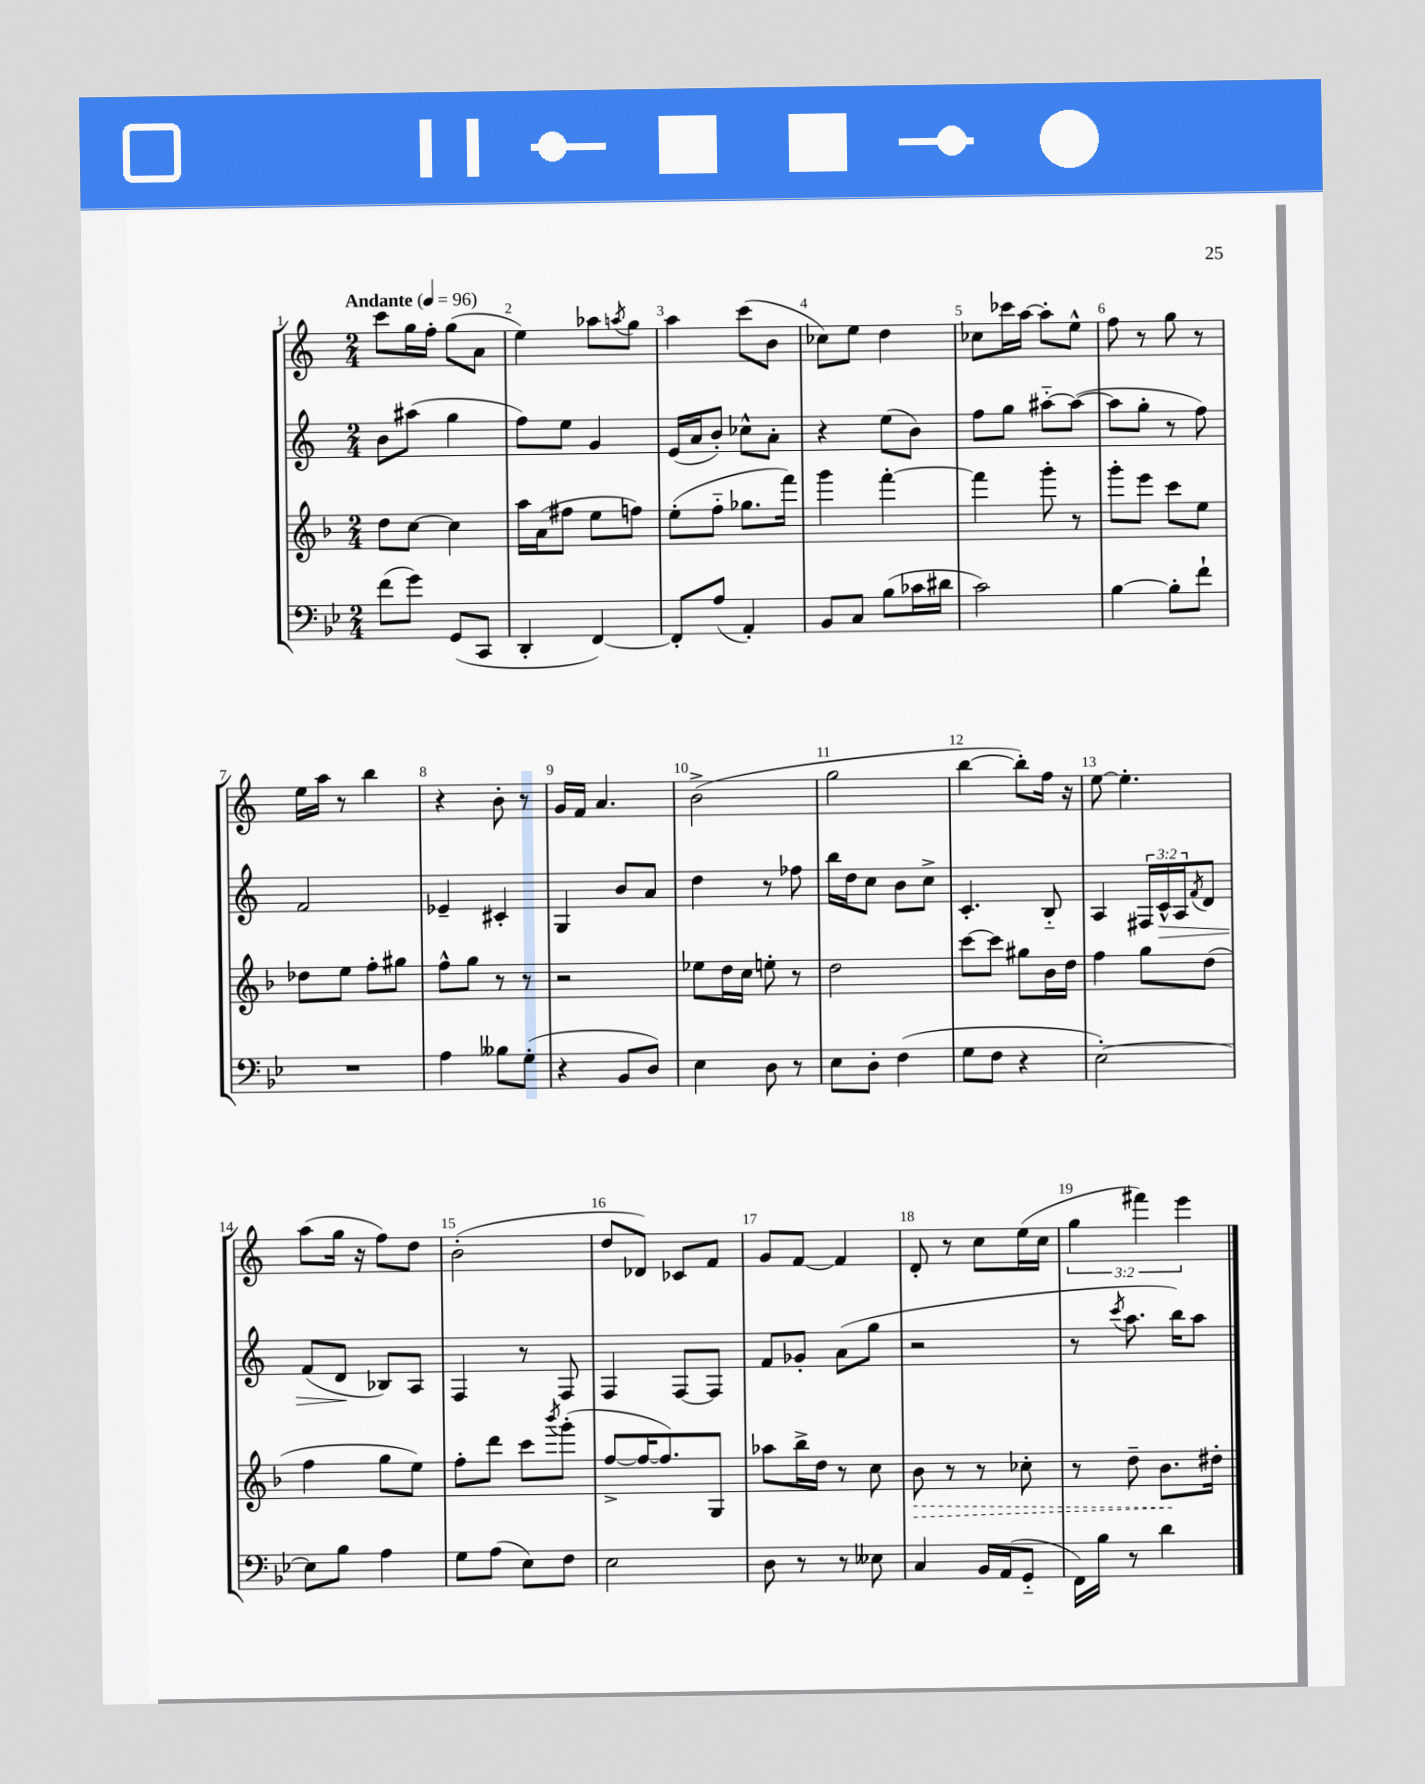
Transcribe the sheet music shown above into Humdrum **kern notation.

**kern	**kern	**kern	**kern
*staff4	*staff3	*staff2	*staff1
*clefF4	*clefG2	*clefG2	*clefG2
*k[b-e-]	*k[b-]	*k[]	*k[]
*M2/4	*M2/4	*M2/4	*M2/4
*MM96	*MM96	*MM96	*MM96
(8f	8dd	8b	8ccc
8g)	[8cc	(8aa#	16gg
.	.	.	16ff'
(8GG	4cc]	4gg	(8gg
8CC	.	.	8a
=	=	=	=
4DD'	16aa	8ff)	4ee)
.	(16a	.	.
.	8ff#	8ee	.
[4FF)	8ee	4g	8aa-
.	.	.	8qaa
.	8ff)	.	8gg
=	=	=	=
8FF']	(8ee'	(16e	4aa
.	.	16a	.
(8A	8ff'~	8b')	.
4AA')	8.gg-	8cc-^^	(8ccc
.	.	8a'	8b
.	16fff)	.	.
=	=	=	=
8BB-	4ggg	4r	8cc-)
8C	.	.	8ee
(8B-	[4fff'	(8ee	4dd
16c-	.	8b)	.
16d#	.	.	.
=	=	=	=
2c)	4fff]	8ff	8cc-
.	.	8gg	16ccc-
.	.	.	[16aa
.	8ggg'	[8aa#'~	8aa']
.	8r	(8aa#_	8ee^^
=	=	=	=
[4B-	8ggg'	8aa#]	8ff
.	8eee	8gg'	8r
8B-']	8ccc	8r	8gg
8f`	8ee	8ff)	8r
=	=	=	=
2r	8dd-	2f	16ee
.	.	.	16aa
.	8ee	.	8r
.	8ff'	.	4bb
.	8gg#	.	.
=	=	=	=
4A	8ff^^	4e-~	4r
.	8gg	.	.
8B--	8r	4c#'	8b'
(8G'	8r	.	8r
=	=	=	=
4r	2r	4G	16g
.	.	.	16f
.	.	.	4.a
8BB-	.	8b	.
8D)	.	8a	.
=	=	=	=
4E-	8ee-	4dd	(2b^
.	16dd	.	.
.	16cc	.	.
8D	8ee'	8r	.
8r	8r	8ff-	.
=	=	=	=
8E-	2dd	16bb	2gg
.	.	16dd	.
8D'	.	8cc	.
(4F	.	8b	.
.	.	8cc^	.
=	=	=	=
8G	[8ccc	4.c'	[4bb
8F	8ccc]	.	.
4r	8gg#	.	8bb'])
.	16b-	8B'~	16ff
.	16dd	.	16r
=	=	=	=
[2E-')	4ff	4A	[8ee
.	.	.	4.ee']
.	8gg	24F#	.
.	.	24c^^	.
.	.	24A	.
.	.	8qf	.
.	(8dd	8d	.
=	=	=	=
8E-]	4ff	(8f	(8aa
8B-	.	8d	16gg
.	.	.	16r
4A	8gg	8B-)	8ff)
.	8ee)	8A	8dd
=	=	=	=
8G	8ff'	4F	(2b'
(8A	8ddd	.	.
8E-)	8ccc	8r	.
.	8qbbb-	.	.
8F	(8ggg'	8F	.
=	=	=	=
2E-	[8ff^	4F	8dd
.	16ff_	.	8d-)
.	8.ff])	.	.
.	.	[8F	8c-
.	8G	8F]	8f
=	=	=	=
8D	8aa-	8f	8g
8r	16bb-^	8g-'	[8f
.	16dd	.	.
8r	8r	(8a	4f]
8E--	8cc	8gg	.
=	=	=	=
4C	8b-	2r	8d'
.	8r	.	8r
16BB-	8r	.	8cc
(16AA	.	.	.
8GG'~	8cc-'	.	(16ee
.	.	.	16cc
=	=	=	=
16FF)	8r	8r	6gg
16B-	.	.	.
.	.	8qccc	.
8r	8dd~	8.aa	.
.	.	.	6fff#)
4d	8.b-	.	.
.	.	16bb)	.
.	.	.	6eee
.	.	8aa	.
.	16dd#'	.	.
==	==	==	==
*-	*-	*-	*-
